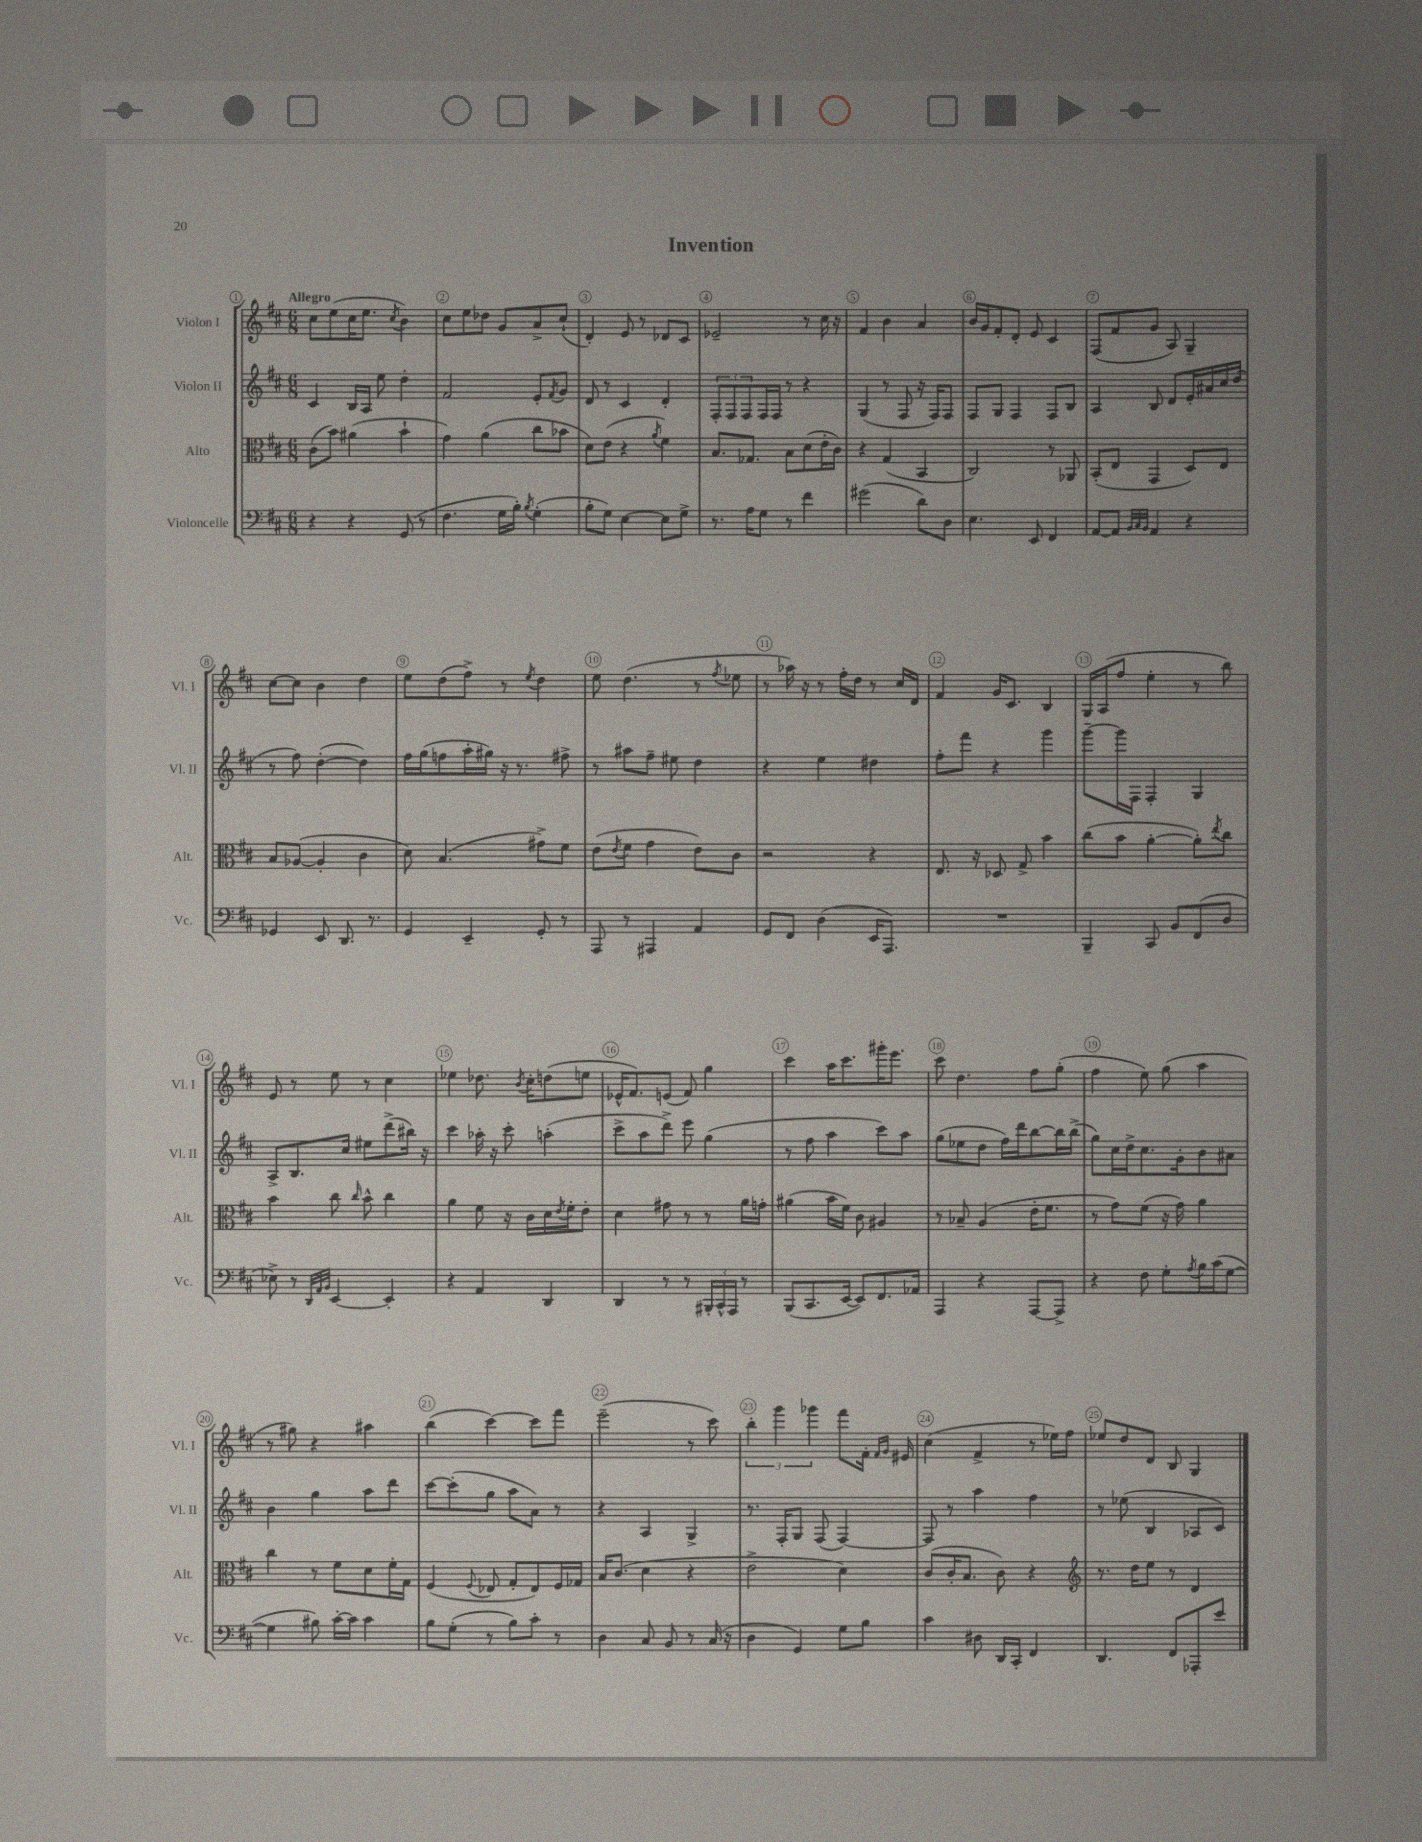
\header { title = "Invention" }
<<
\new StaffGroup <<
\new Staff = "s0" \with { instrumentName = "Violon I" shortInstrumentName = "Vl. I" } {
    \clef treble \key d \major \numericTimeSignature \time 6/8 \tempo "Allegro"
    cis''8 e''8( cis''16 e''8. \acciaccatura { cis''8 } b'4) |
    cis''8 e''8 des''8 g'8 a'8-> cis''8-!( |
    d'4-.) e'8 r8 des'8 cis'8 |
    ees'2-- r8 cis''16 r16 |
    fis'4 b'4 a'4 |
    b'16 g'16 fis'8-. d'8-. e'8 cis'4 |
    fis8( fis'8 g'8 a8) g4-- |
    cis''8~ cis''8 b'4 d''4 |
    e''8 d''8( fis''8->) r8 \acciaccatura { e''8 } d''4 |
    e''8 d''4.( r8 \acciaccatura { fis''8 } ees''8 |
    r8 aes''16) r16 r8 fis''16-. d''16 r8 cis''16 d'16 |
    fis'4 g'16 cis'8. b4 |
    g16 a16( fis''8 e''4-. r8 b''8) |
    e'8 r8 e''8 r8 cis''4 |
    ees''4 des''8. \acciaccatura { b'8 } cis''16-. d''8( e''8 |
    ees'16-^ fis'8.) e'8( fis'8) g''4 |
    cis'''4 a''16 cis'''8. gis'''16-. e'''8. |
    cis'''8 d''4. fis''8 g''8-.( |
    fis''4 e''8) g''8( a''4 |
    r8 gis''8) r4 ais''4 |
    b''4( cis'''4~) cis'''8 fis'''8 |
    e'''2--( r8 cis'''8) |
    \tuplet 3/2 { b''4-. g'''4 ges'''4 } fis'''8 fis'16-. \grace { fis'16 g'16 } eis'16 |
    cis''4( fis'4-> r8 ees''16) fis''16 |
    ees''8 d''8 d'8 b8 g4 \bar "|." |
}
\new Staff = "s1" \with { instrumentName = "Violon II" shortInstrumentName = "Vl. II" } {
    \clef treble \key d \major \numericTimeSignature \time 6/8
    cis'4 b16 a16 e''8 d''4-. |
    fis'2 e'8-. \acciaccatura { fis'8 } g'8 |
    d'8 r8 cis'4 d'4-. |
    \tuplet 3/2 { fis8-. fis8 fis8 } fis16 fis16 r8 r4 |
    g4( r8 fis8 r16 fis16) fis8 |
    fis8 g8 fis4 fis8 b8 |
    a4 b8 d'8 e'16-. ais'16 cis''16 d''16( |
    r8 fis''8) d''4~-.( d''4) |
    fis''16 g''16( f''8 a''16-. gis''16) r16 r8. fis''8-> |
    r8 ais''8 fis''8-- eis''8 d''4 |
    r4 e''4 dis''4 |
    fis''8-. fis'''8 r4 g'''4 |
    g'''8~-- g'''16 fis16 fis4-. g4 |
    a8-> b8. cis''16 eis''8 d'''8->( bis''16) r16 |
    cis'''4 aes''16-. r16 cis'''8-. a''4-.( |
    cis'''8-> a''8 d'''8->) e'''8 g''4( |
    r8 fis''8 a''4 cis'''8) a''8 |
    g''8( ees''8 d''8 fis''16) d'''16 b''8~ b''16 b''16->( |
    g''8) cis''16 d''16-> cis''8. g'16-. b'8 ais'8 |
    b'4 g''4 a''8 d'''8 |
    cis'''8~ cis'''8-.( g''8 a''8 a'8) r8 |
    r4 a4 g4-> |
    r8. fis16-. g8 fis8( fis4~) |
    fis8 r8 a''4 fis''4 |
    r8 ees''8( b4 aes8 cis'8) \bar "|." |
}
\new Staff = "s2" \with { instrumentName = "Alto" shortInstrumentName = "Alt." } {
    \clef alto \key d \major \numericTimeSignature \time 6/8
    cis'8( b'8) ais'4( b'4-! |
    g'4) a'4( cis''8 bes'8 |
    d'8) e'8( r4 \acciaccatura { a'8 } fis'4) |
    b8. ges8. b8 d'8( e'16-. cis'16) |
    r4 g4( b,4 |
    cis2) r8 aes,8 |
    b,8-.( e8 g,4 d8) e8 |
    b8 aes8~( aes4-. cis'4 |
    d'8) b4.( gis'8->) fis'8 |
    e'8( \acciaccatura { e'8 } fis'8 g'4 e'8) cis'8 |
    r2 r4 |
    e8. r16 des8 g8-> b'4 |
    cis''8( b'8 a'4~-. a'8-.) \acciaccatura { e''8 } cis''8 |
    b'4 cis''8 \grace { cis''16 } b'8-^ cis''4 |
    a'4 fis'8 r16 cis'16 d'16 \acciaccatura { e'8 } fis'16-. e'8-. |
    d'4 gis'8 r8 r8 a'16 g'16-. |
    ais'4( b'16 fis'16) cis'8 ais4 |
    r8 bes8-- a4( e'16-. fis'8. |
    r8 g'8) fis'8( r16 g'16) a'4 |
    cis''4 r8 fis'8 d'8 fis'16-. g16 |
    fis4( \appoggiatura { fis8 } ees8 g8-. ees8) fis16 ges16 |
    b16 cis'8.( d'4 r4 |
    e'2-> d'4) |
    cis'8( cis'16-. b8. cis'8) r4 |
    \clef treble r8. d''16 e''8 r8 d'4 \bar "|." |
}
\new Staff = "s3" \with { instrumentName = "Violoncelle" shortInstrumentName = "Vc." } {
    \clef bass \key d \major \numericTimeSignature \time 6/8
    r4 r4 g,8( r8 |
    fis4. g16 b16-.) \acciaccatura { b8 } g4-.( |
    b8-. g8) e4~ e8 g8-> |
    r8. a16 g8 r8 fis'4 |
    gis'2( d'8) d8 |
    e4. e,8 fis,4 |
    a,8~ a,8 \grace { b,32 cis32 b,32 } a,4 r4 |
    ges,4 e,8 d,8. r8. |
    g,4 e,4-- g,8-. r8 |
    a,,8 r8 ais,,4 a,4 |
    g,8 fis,8 d4( e,16 a,,8.) |
    R2. |
    b,,4-- cis,8 b,8 fis,8( d8 |
    ees8->) r8 \grace { d,32 a,32 b,32 } e,4~ e,4-. |
    r4 a,4 d,4 |
    d,4 r8 r8 \tuplet 3/2 { bis,,16-. cis,16-^ a,,16 } r8 |
    b,,8( cis,8. e,16~ e,8) fis,8. aes,16 |
    a,,4 r4 a,,8~ a,,8-> |
    r4 fis8 g8-. \acciaccatura { a8 } b16 cis'16( g8~ |
    g4 bis8) cis'16~-. cis'16 cis'4 |
    b8 g8-.( r8 b8) cis'8-. r8 |
    d4 cis8 b,8 r8 cis16( r16 |
    d4 g,4) g8 b8 |
    cis'4 dis8 d,16 cis,16-. fis,4 |
    d,4. fis,8 aes,,8-. e'8 \bar "|." |
}
>>
>>
\layout { \context { \Score \override BarNumber.break-visibility = ##(#f #t #t) barNumberVisibility = #all-bar-numbers-visible \override BarNumber.stencil = #(make-stencil-circler 0.1 0.3 ly:text-interface::print) } }
